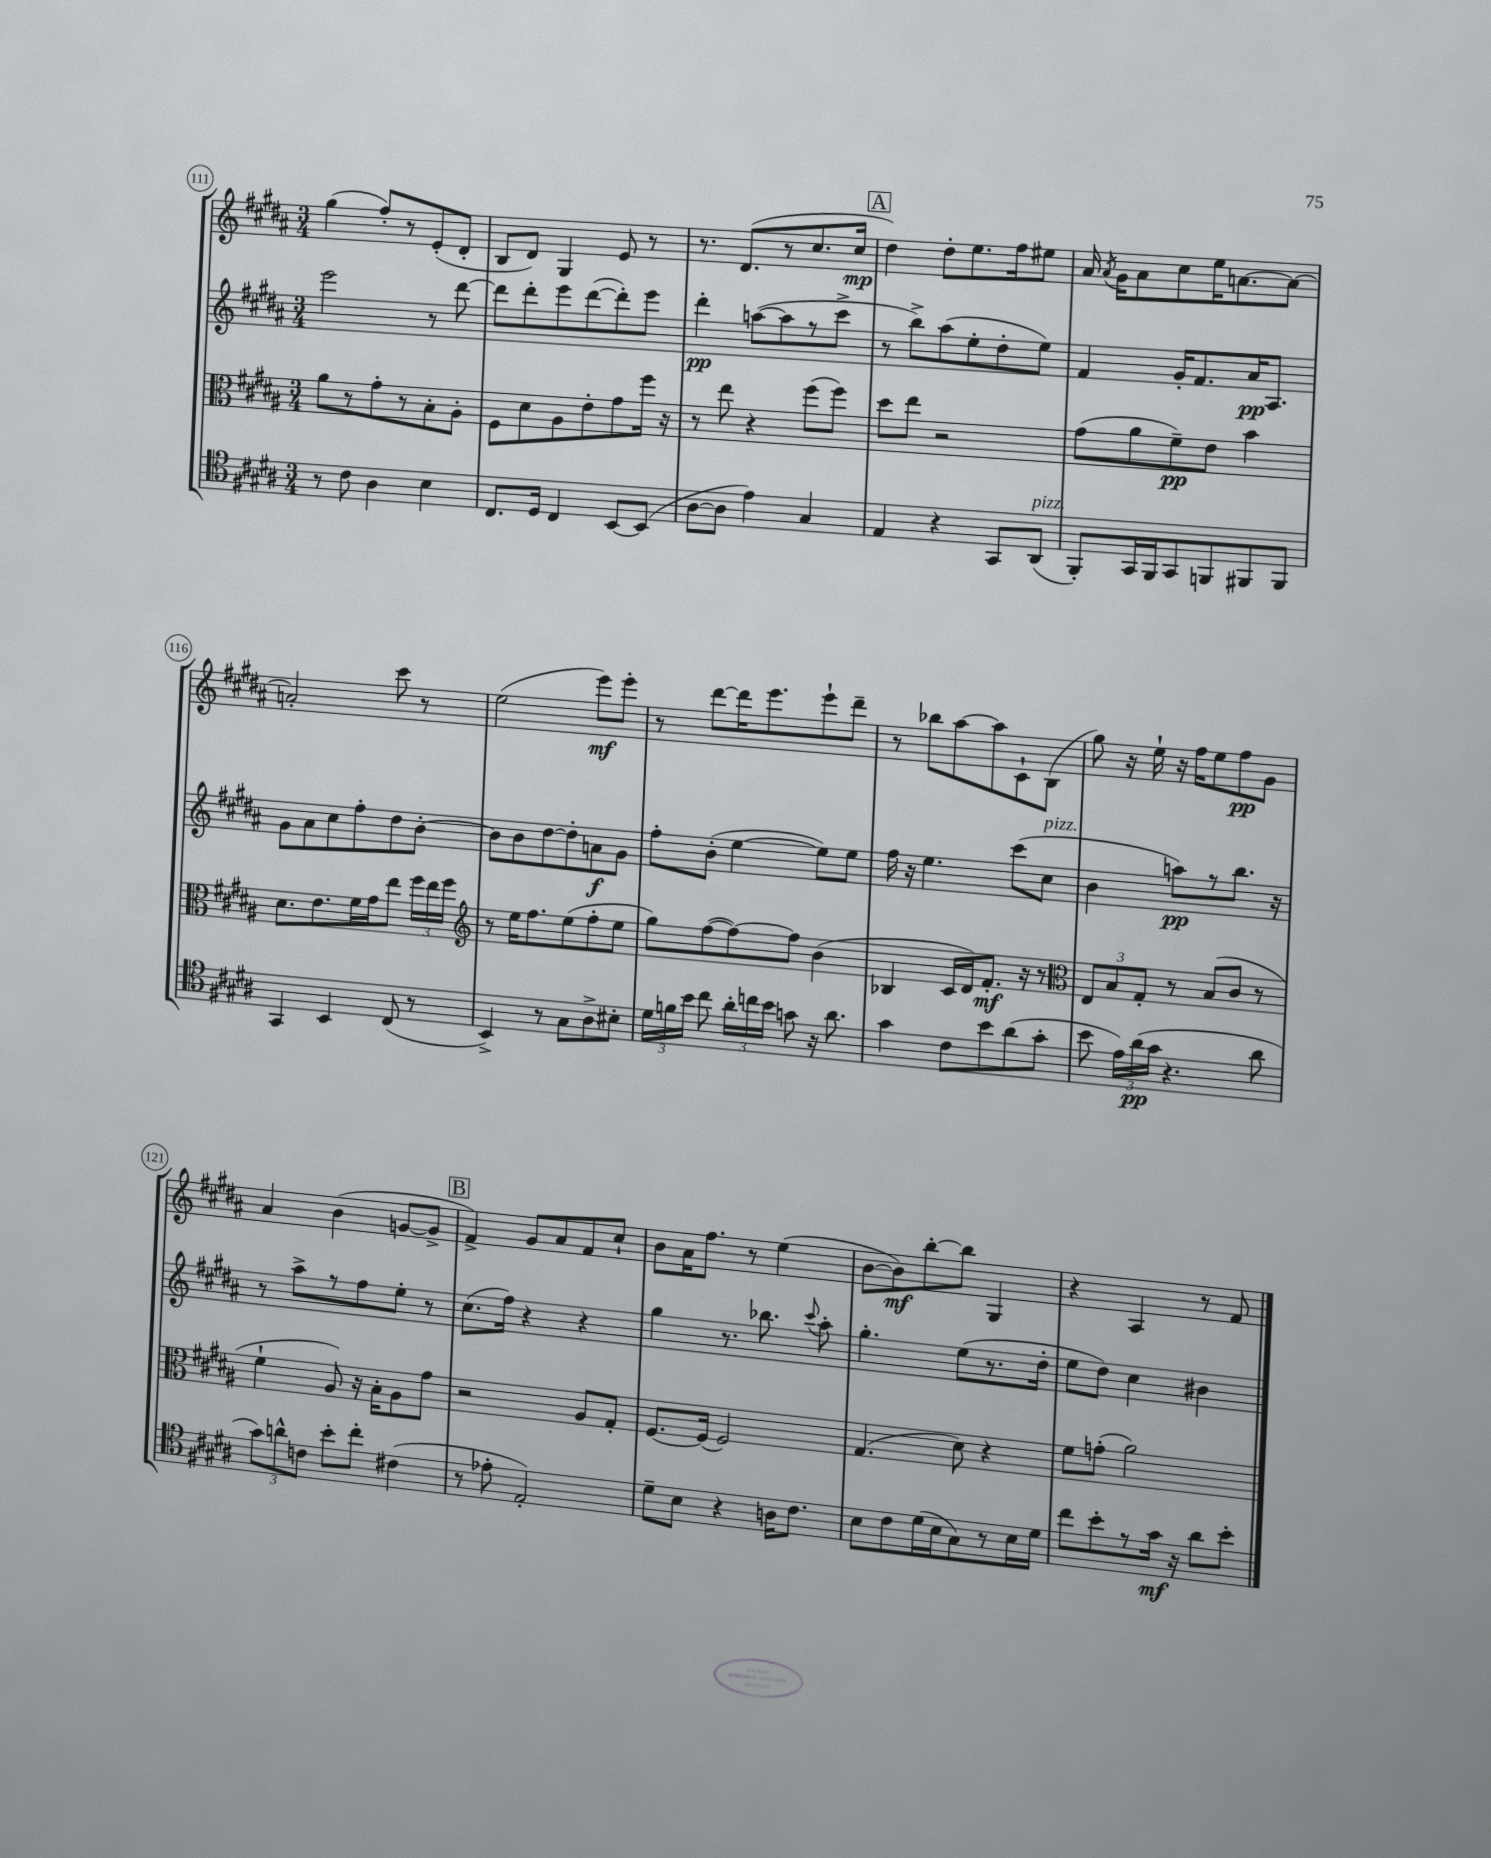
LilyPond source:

<<
\new StaffGroup <<
\new Staff = "s0" {
    \clef treble \key b \major \numericTimeSignature \time 3/4
    \autoBeamOff gis''4( fis''8[-.) r8 e'8-.( dis'8]-. |
    b8[ dis'8]) gis4 e'8 r8 |
    r8. dis'8.[( r8 cis''8. cis''16]\mp |
    \mark \markup { \box "A" } dis''4) dis''8[-. e''8. fis''16 eis''8] |
    ais'16 \acciaccatura { ais'8 } gis'16[ ais'8 cis''8 e''16 a'8.~ a'8]~ |
    a'2-. cis'''8 r8 |
    e''2( e'''8[\mf) e'''8]-. |
    r8 dis'''8[~ dis'''16 e'''8. e'''8-! dis'''8]-- |
    r8 bes''8[ ais''8~ ais''8 cis'8-! b8]( |
    gis''8) r16 e''16-! r16 fis''16[ e''8 fis''8\pp gis'8] |
    ais'4 b'4( g'8[~ g'8]-> |
    \mark \markup { \box "B" } fis'4->) gis'8[ ais'8 fis'8 cis''8]-! |
    b'8[ ais'16 fis''8.] r8 e''4( |
    b'8[~ b'8\mf) b''8~-. b''8] gis4 |
    r4 ais4 r8 fis'8 \bar "|." |
}
\new Staff = "s1" {
    \clef treble \key b \major \numericTimeSignature \time 3/4
    \autoBeamOff e'''2 r8 dis'''8~ |
    dis'''8[ dis'''8-. e'''8 dis'''8~( dis'''8-.) e'''8] |
    dis'''4-.\pp a''8[~( a''8 r8 cis'''8]-> |
    \mark \markup { \box "A" } r8 b''8[->) ais''8( e''8-. dis''8-. e''8]) |
    fis'4 gis'16[-. fis'8. ais'16\pp ais8.] |
    gis'8[ ais'8 cis''8 fis''8-. dis''8 b'8]~-. |
    b'8[ b'8 dis''8~ dis''8-. a'8\f gis'8] |
    fis''8[-. b'8]-.( e''4~ e''8[) e''8] |
    fis''16 r16 e''4. cis'''8[( cis''8]^\markup { \italic "pizz." } |
    b'4 a''8[\pp) r8 b''8.] r16 |
    r8 ais''8[-> r8 fis''8 e''8]-. r8 |
    \mark \markup { \box "B" } cis''8.[( fis''16]) r4 r4 |
    gis''4 r8. bes''8. \appoggiatura { cis'''8 } ais''8-. |
    gis''4.-. e''8[( r8. dis''16]-. |
    e''8[ dis''8]) cis''4 bis'4 \bar "|." |
}
\new Staff = "s2" {
    \clef alto \key b \major \numericTimeSignature \time 3/4
    \autoBeamOff ais'8[ r8 gis'8-. r8 b8-. ais8]-. |
    fis8[ dis'8 ais8 e'8-. gis'8 fis''16] r16 |
    r8 e''8 r4 fis''8[( fis''8]) |
    \mark \markup { \box "A" } dis''8[ e''8] r2 |
    gis'8[( ais'8 fis'8--\pp) e'8] b'4 |
    dis'8.[ e'8. fis'16 gis'16 e''8] \tuplet 3/2 { fis''16[ e''16 fis''16] } |
    \clef treble r8 e''16[ fis''8. e''8( fis''8-. e''8] |
    gis''8[) fis''8~( fis''8~) fis''8] b'4( |
    bes4 cis'16[ dis'16) fis'8.]-.\mf r16 r8 |
    \clef alto \tuplet 3/2 { e8[ b8 gis8]-. } r8 b8[( cis'8] r8 |
    fis'4-! ais8) r16 b16[-. ais8 gis'8] |
    \mark \markup { \box "B" } r2 ais8[ gis8]-. |
    fis8.[~ fis16]( fis2) |
    gis4.( dis'8) r4 |
    fis'8[ g'8]-.( ais'2) \bar "|." |
}
\new Staff = "s3" {
    \clef tenor \key b \major \numericTimeSignature \time 3/4
    \autoBeamOff r8 cis'8 ais4 b4 |
    cis8.[ dis16] cis4 b,8[~ b,8]( |
    ais8[~ ais8] e'4) gis4 |
    \mark \markup { \box "A" } e4 r4 gis,8[ ais,8]^\markup { \italic "pizz." }( |
    fis,8[-.) gis,16 fis,16 gis,8 f,8 fis,8 fis,8] |
    gis,4 b,4 cis8( r8 |
    b,4->) r8 gis8[ ais8-> bis8]-. |
    \tuplet 3/2 { dis'16[ f'16 b'16] } cis''8 \tuplet 3/2 { ais'16[-. c''16 b'16] } g'8 r16 ais'8. |
    gis'4 cis'8[ b'8 ais'8( gis'8]-. |
    b'8 \tuplet 3/2 { e'16[) ais'16\pp( gis'16] } r4. ais'8 |
    \tuplet 3/2 { gis'8[) a'8-^ c'8] } b'8[-. cis''8]-. cis'4( |
    \mark \markup { \box "B" } r8 ees'8-. e2-.) |
    dis'8[-- b8] r4 a16[ cis'8.] |
    b8[ cis'8 dis'16( b16 gis8) r8 b16 dis'16] |
    cis''8[ b'8-. r8 gis'16]\mf r16 ais'8[ b'8]-. \bar "|." |
}
>>
>>
\layout { \context { \Score currentBarNumber = #111 \override BarNumber.stencil = #(make-stencil-circler 0.1 0.3 ly:text-interface::print) } }
